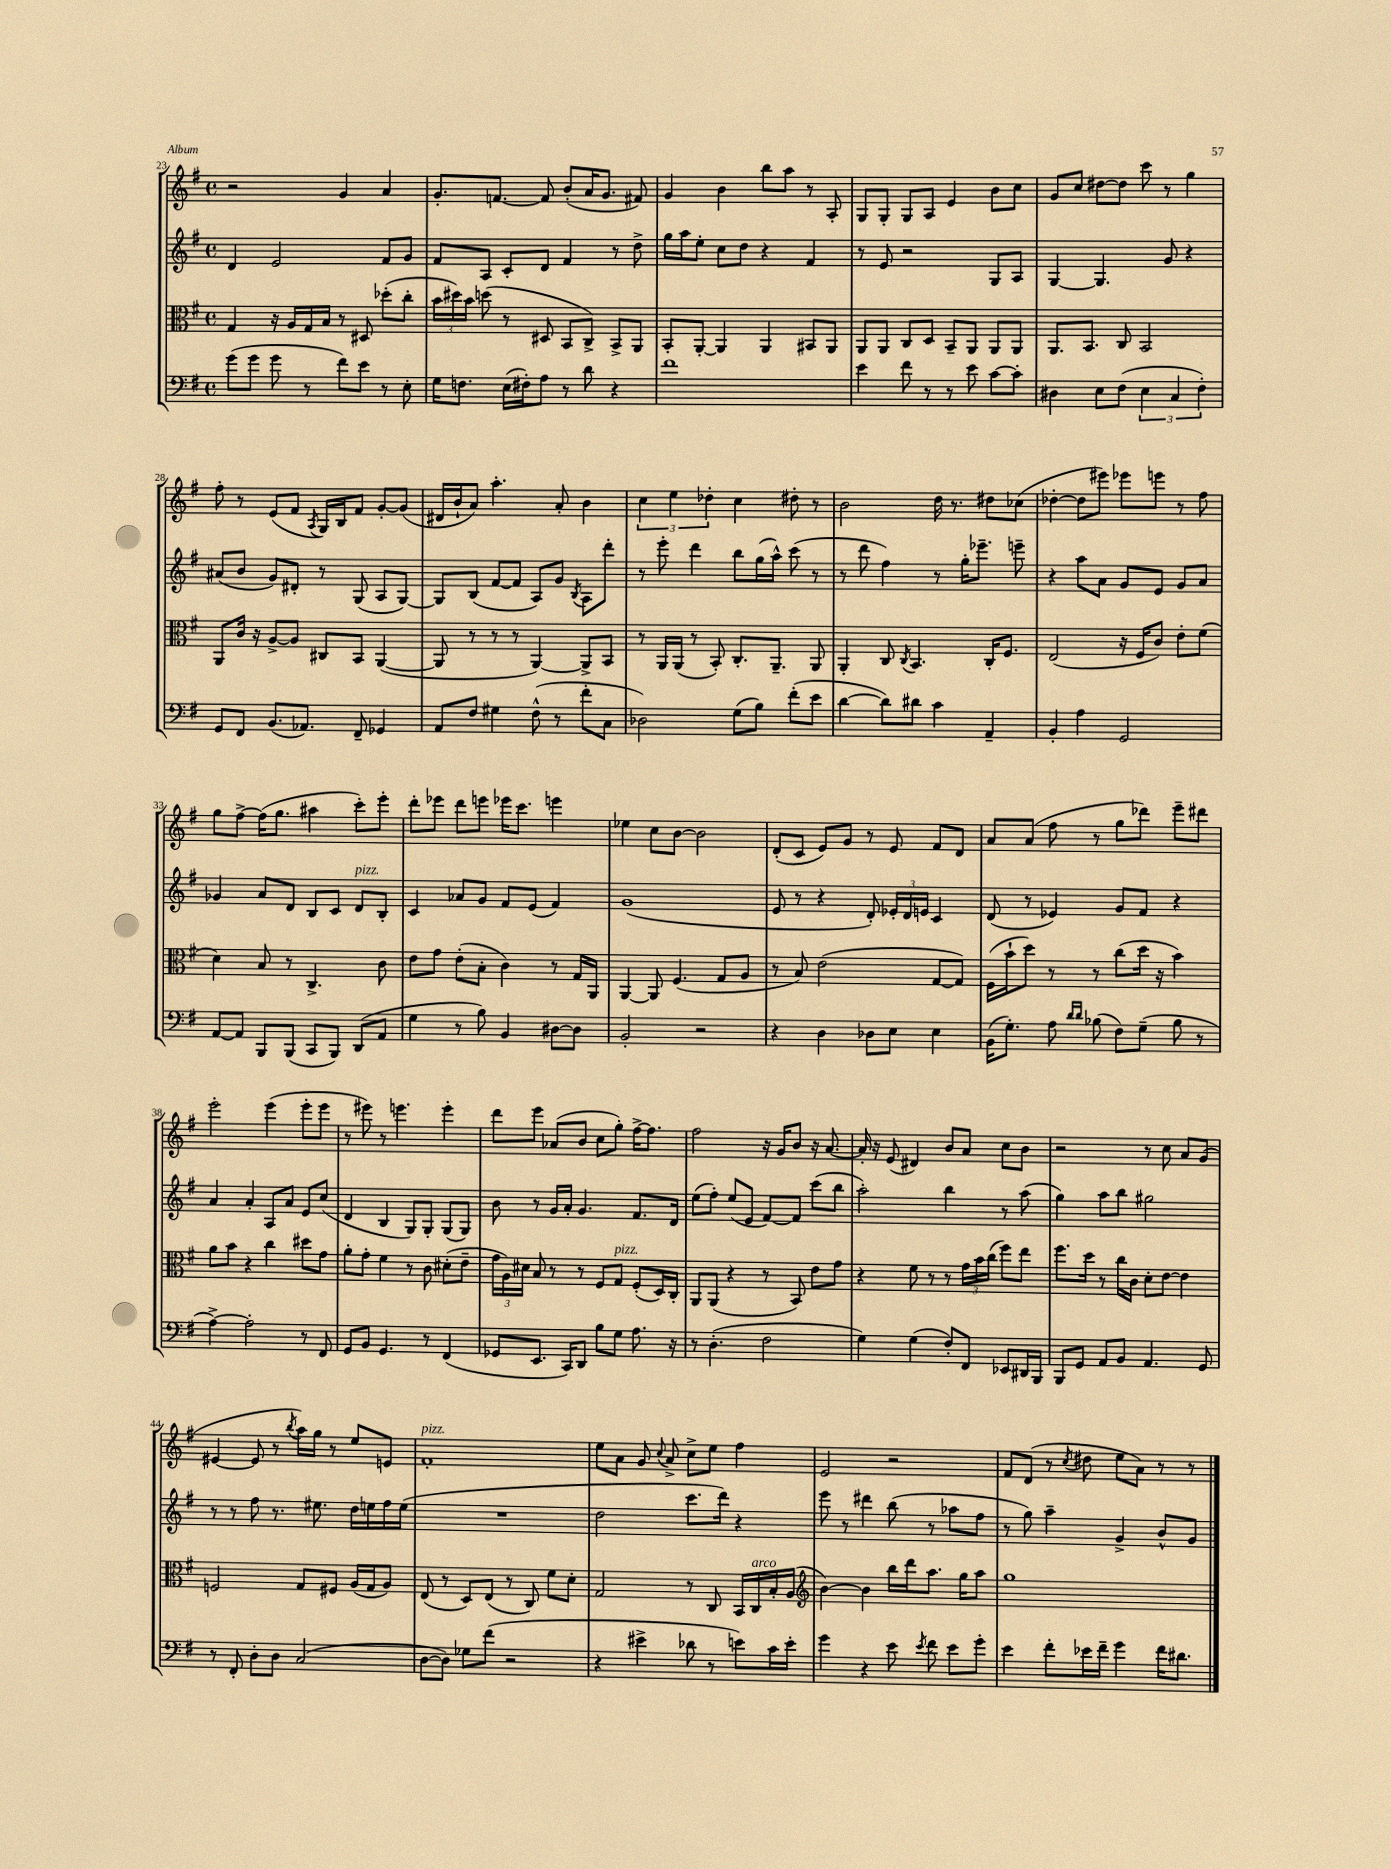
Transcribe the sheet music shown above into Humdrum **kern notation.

**kern	**kern	**kern	**kern
*staff4	*staff3	*staff2	*staff1
*clefF4	*clefC3	*clefG2	*clefG2
*k[f#]	*k[f#]	*k[f#]	*k[f#]
*M4/4	*M4/4	*M4/4	*M4/4
*met(c)	*met(c)	*met(c)	*met(c)
(8g	4G	4d	2r
8g	.	.	.
8g	16r	2e	.
.	16A	.	.
8r	16G	.	.
.	16B	.	.
8f#)	8r	.	4g
8e	8D#	.	.
8r	(8dd-'	8f#	4a
8E'	8cc'	8g	.
=	=	=	=
16G	24b	8f#	8.g'
.	24dd#)	.	.
8.F	.	.	.
.	24b	.	.
.	(8dd	8A	.
.	.	.	[8.f
(16E	8r	8c'	.
16F#')	.	.	.
8A	8D#	8d	8f]
8r	8BB	4f#	(8b'
8d	8C^)	.	16a
.	.	.	8.g
4r	8BB^	8r	.
.	8AA	8dd^	8f#)
=	=	=	=
1f#	8BB'	16gg	4g
.	.	16aa	.
.	[8AA'	8ee'	.
.	4AA]	8cc	4b
.	.	8dd	.
.	4AA	4r	8bb
.	.	.	8aa
.	8BB#	4f#	8r
.	8AA	.	8A'
=	=	=	=
4e	8AA	8r	8G
.	8AA	8e	8G'
8f#	8C	2r	8G
8r	8D	.	8A
8r	8BB~	.	4e
8e	8AA	.	.
[8c	8AA	8G	8b
8c']	8AA	8A	8cc
=	=	=	=
4D#	8.AA	[4G	8g
.	.	.	8cc
.	8.BB	.	.
8E	.	4.G]	[8dd#
(8F#	8C	.	8dd#]
6E	2BB	.	8ccc
.	.	8g	8r
6C	.	.	.
.	.	4r	4gg
6F#')	.	.	.
=	=	=	=
8GG	8AA	(8a#	8ff#'
8FF#	16c	8b	8r
.	16r	.	.
(8.BB	[8A^	8g)	(8e
.	8A]	8d#'	8f#
8.AA-)	.	.	.
.	.	.	8qA
.	8C#	8r	16G)
.	.	.	16B
8FF#~	8BB	(8G	8f#
4GG-	([4AA	8A	[8g'
.	.	[8G)	(8g]
=	=	=	=
8AA	8AA]	8G]	16d#
.	.	.	16b`
8F#	8r	(8B	8a)
4G#	8r	[8f#	4.aa'
.	8r	8f#]	.
(8F#^^	[4AA)	8A)	.
8r	.	8g	8a'
.	.	8qB	.
8f#'	8AA^]	8A	4b
8C	8BB	8ddd'	.
=	=	=	=
2D-)	8r	8r	6cc
.	16AA	8eee'	.
.	.	.	6ee
.	(16AA	.	.
.	8r	4ddd	.
.	.	.	6dd-'
.	8BB')	.	.
(8G	8.C'	8bb	4cc
8B)	.	(16gg	.
.	8.AA~	16aa^^)	.
(8f#'	.	(8ccc	8dd#'
8e	8AA	8r	8r
=	=	=	=
[4d	4AA'	8r	2b
.	.	8ddd	.
8d])	8C	4ff#)	.
.	8qC	.	.
8d#	4.BB	.	.
4c	.	8r	16dd
.	.	.	8.r
.	.	16gg'	.
.	.	8.eee-~	.
4AA~	16C'	.	8dd#
.	8.F#	.	.
.	.	8eee~	(8cc-
=	=	=	=
4BB'	(2E	4r	[4dd-'
4A	.	8aa	8dd-]
.	.	8a	8eee#)
2GG	16r	8g	8eee-
.	16F#	.	.
.	8c)	8e	8eee
.	8e'	8g	8r
.	(8f#	8a	8ff#
=	=	=	=
[8AA	4d)	4g-	8gg
8AA]	.	.	[8ff#^
8BBB	8B	8a	(16ff#]
.	.	.	8.gg
(8BBB	8r	8d	.
8CC	4.C^	8B	4aa#
8BBB)	.	8c	.
(8DD	.	8d	8ccc')
8AA	8c	8B'	8eee'
=	=	=	=
4G	8e	4c	8ddd'
.	8g	.	8eee-
8r	(8e'	8a-	8ddd
8B)	8B'	8g	8eee
4BB	4c)	8f#	16eee-
.	.	.	8.ccc
.	.	(8e	.
[8D#	8r	4f#)	4eee
8D#]	16G	.	.
.	16AA	.	.
=	=	=	=
2BB'	[4AA	(1g	4ee-
.	8AA]	.	8cc
.	(4.F#	.	[8b
2r	.	.	2b]
.	8G	.	.
.	8A	.	.
=	=	=	=
4r	8r	8e	(8d'
.	8B)	8r	8c
4D	(2e	4r	8e)
.	.	.	8g
8D-	.	8d')	8r
8E	.	24e-'	8e
.	.	24d	.
.	.	24e	.
4E	[8G	4c	8f#
.	8G])	.	8d
=	=	=	=
(16BB	(16F#	(8d	8a
8.G')	16b`	.	.
.	8dd)	8r	(8a
8A	8r	4e-)	8ff#
16qqd	.	.	.
16qqd	.	.	.
(8B-	8r	.	8r
8F#)	(8cc	8g	8gg
(8G~	16dd	8f#	8ddd-)
.	16r	.	.
8B-	4b)	4r	8eee~
8r	.	.	8ddd#
=	=	=	=
[4A^)	8a	4a	2eee'
.	8b	.	.
2A']	4r	4a'	.
.	4cc	8A	(4eee
.	.	8a	.
8r	8dd#	8e	8eee'
8FF#	8g	(8cc	8eee
=	=	=	=
8GG	8a'	4d	8r
8BB	8g'	.	8eee#)
4.GG	4f#	4B	8r
.	.	.	4.eee
.	8r	8G)	.
8r	8c	8G'	.
(4FF#	(8d#'	(8G	4eee'
.	8e~	8G)	.
=	=	=	=
8GG-	24g	8b	8ddd
.	24A)	.	.
.	24d#	.	.
8.EE	8B	8r	8eee
.	8r	16g	(8a-
16CC)	.	16a'	.
8DD	8r	4.g	8b
8B	8F#	.	8cc
8G	8G	.	8gg')
8.A	(8F#'	8.f#	[16ff#^
.	.	.	8.ff#]
.	16D)	.	.
16r	16C'	16d	.
=	=	=	=
8r	8AA	(8ee	2ff#
(4.D'	(8AA	8ff#')	.
.	4r	(8ee	.
.	.	8e	.
2F#	8r	[8f#)	16r
.	.	.	16g
.	8BB)	8f#]	8b
.	8e	(8ccc	16r
.	.	.	[8.a
.	8g	8bb	.
=	=	=	=
4G)	4r	2aa')	16a']
.	.	.	16r
.	.	.	(8e
(4G	8f#	.	4d#)
.	8r	.	.
8F#')	8r	4bb	8b
8FF#	24g	.	8a
.	24b	.	.
.	(24cc	.	.
8EE-	8ff#)	8r	8cc
16DD#	8ee	(8aa	8b
16BBB	.	.	.
=	=	=	=
8BBB	8.ff#	4gg)	2r
8GG	.	.	.
.	16dd	.	.
8AA	8r	8aa	.
8BB	16cc	8bb	.
.	16c	.	.
4.AA	8d'	2gg#	8r
.	[8e	.	8cc
.	4e]	.	8a
8GG	.	.	(8g
=	=	=	=
8r	2F	8r	[4e#
8FF#'	.	8r	.
8D'	.	8ff#	8e#]
8D	.	8.r	8r
.	.	.	8qbb
(2C	8G	.	16aa)
.	.	8.ee#	16gg
.	8F#	.	8r
.	(16A	16dd	8ee
.	16G	16ee	.
.	8A)	16ff#	8e
.	.	(16ee	.
=	=	=	=
[8D	(8E	1r	1f#'
8D])	8r	.	.
8G-	8D)	.	.
(8f#	(8E	.	.
2r	8r	.	.
.	8C)	.	.
.	8f#	.	.
.	8d'	.	.
=	=	=	=
4r	2G	2dd	8ee
.	.	.	8a
4e#^	.	.	8g
.	.	.	8qqcc
.	.	.	8a^
8d-	8r	8.ccc	8cc^
8r	8C	.	8ee
.	.	16ddd)	.
8e)	16BB	4r	4ff#
.	16C	.	.
16c	16B'	.	.
16e'	(16A	.	.
=	=	=	=
*	*clefG2	*	*
4g	[4b)	8eee	2e
.	.	8r	.
4r	4b]	4ddd#	.
8e	16bb	(8bb	2r
.	16ddd	.	.
8qe	.	.	.
8f#	8.aa	8r	.
8e	.	8aa-	.
.	16gg	.	.
8g'	8aa	8ff#	.
=	=	=	=
4e	1gg	8r	8f#
.	.	8gg)	(8d
8f#'	.	4aa~	8r
.	.	.	8qcc
16e-	.	.	8dd#
16f#~	.	.	.
4g	.	4g^	8ee
.	.	.	8a)
16f#	.	8b^^	8r
8.d#	.	.	.
.	.	8g	8r
==	==	==	==
*-	*-	*-	*-
